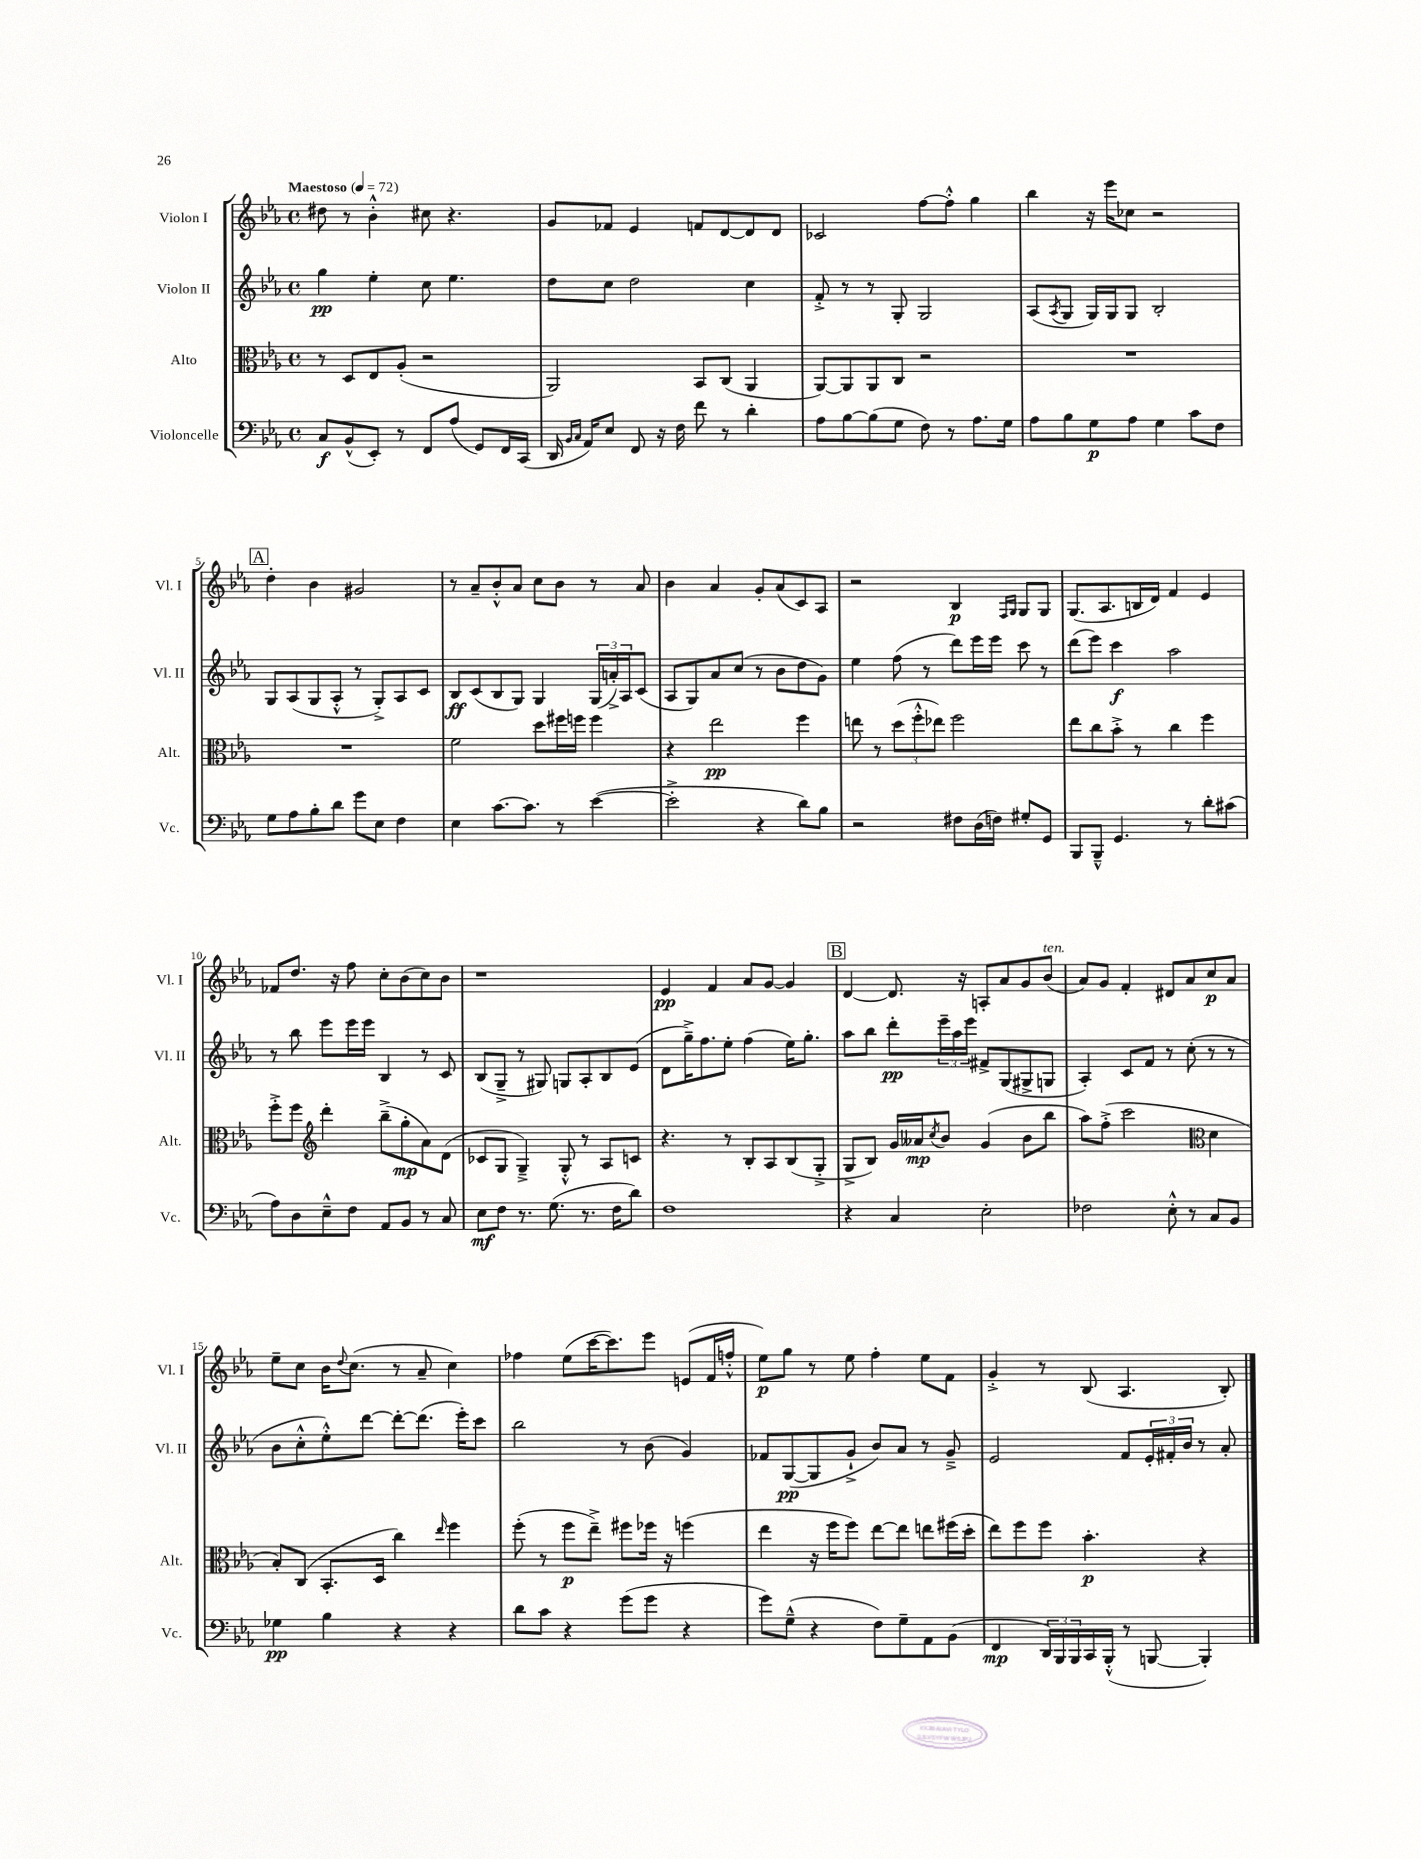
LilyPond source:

<<
\new StaffGroup <<
\new Staff = "s0" \with { instrumentName = "Violon I" shortInstrumentName = "Vl. I" } {
    \clef treble \key ees \major \defaultTimeSignature \time 4/4 \tempo "Maestoso" 4 = 72
    dis''8 r8 bes'4-.-^ cis''8 r4. |
    g'8 fes'8 ees'4 f'8 d'8~ d'8 d'8 |
    ces'2 f''8~ f''8-.-^ g''4 |
    bes''4 r16 ees'''16 ces''8 r2 |
    \mark \markup { \box "A" } d''4-. bes'4 gis'2 |
    r8 aes'8-- bes'8-.-^ aes'8 c''8 bes'8 r8 aes'8 |
    bes'4 aes'4 g'8-. aes'8( c'8) aes8 |
    r2 bes4\p \grace { f16 g16 } g8 g8 |
    g8.( aes8. b16 d'16) f'4 ees'4 |
    fes'8 d''8. r16 f''8 c''8-. bes'8( c''8) bes'8 |
    r1 |
    ees'4\pp f'4 aes'8 g'8~ g'4 |
    \mark \markup { \box "B" } d'4~ d'8. r16 a8-. aes'8 g'8 bes'8^\markup { \italic "ten." }( |
    aes'8) g'8 f'4-. dis'8 aes'8 c''8\p aes'8 |
    ees''8-- c''8 bes'16 \appoggiatura { d''8 } c''8.( r8 aes'8-- c''4) |
    fes''4 ees''8( c'''16~ c'''8.) ees'''8 e'8( f'16 f''16-.-^ |
    ees''8\p) g''8 r8 ees''8 f''4-. ees''8 f'8 |
    g'4-.-> r8 bes8( aes4. bes8-.) \bar "|." |
}
\new Staff = "s1" \with { instrumentName = "Violon II" shortInstrumentName = "Vl. II" } {
    \clef treble \key ees \major \defaultTimeSignature \time 4/4
    g''4\pp ees''4-. c''8 ees''4. |
    d''8 c''8 d''2 c''4 |
    f'8-.-> r8 r8 g8-. g2 |
    aes8( \acciaccatura { aes8 } g8 g16) g16 g8 bes2-. |
    \mark \markup { \box "A" } g8 aes8( g8 aes8-.-^ r8 g8-.->) aes8 c'8 |
    bes8\ff c'8( bes8 g8) g4 \tuplet 3/2 { g16( a'16-.->) aes16 } c'8( |
    aes8 g8) aes'8 c''8( r8 bes'8 d''8 g'8) |
    ees''4 f''8( r8 d'''8) ees'''16 ees'''16 c'''8 r8 |
    d'''8( ees'''8) c'''4\f aes''2 |
    r8 bes''8 ees'''8 ees'''16 ees'''16 bes4 r8 c'8 |
    bes8( g8---> r8 gis8) g8 aes8-. bes8 ees'8( |
    d'8 g''16--->) f''8. ees''8-. f''4( ees''16) g''8.-. |
    \mark \markup { \box "B" } aes''8 bes''8 d'''8-.\pp \tuplet 3/2 { ees'''16-- aes''16 ees'''16 } fis'8-> g8( gis8-> g8 |
    aes4-.) c'8 f'8 r8 c''8-.( r8 r8 |
    bes'8 c''8-.-^ ees''8-.-^) d'''8~ d'''8~-. d'''8.( ees'''16-.) c'''8 |
    bes''2 r8 bes'8( g'4) |
    fes'8 g8~\pp( g8 g'8-!-> bes'8) aes'8 r8 g'8---> |
    ees'2 f'8 \tuplet 3/2 { ees'16-. fis'16-. bes'16 } r8 aes'8-. \bar "|." |
}
\new Staff = "s2" \with { instrumentName = "Alto" shortInstrumentName = "Alt." } {
    \clef alto \key ees \major \defaultTimeSignature \time 4/4
    r8 d8 ees8 aes8-.( r2 |
    aes,2) bes,8 c8( aes,4 |
    aes,8~) aes,8 aes,8 c8 r2 |
    R1 |
    \mark \markup { \box "A" } R1 |
    f'2 d''8 fis''16 f''16 f''4 |
    r4 ees''2\pp f''4 |
    e''8 r8 \tuplet 3/2 { d''8( f''8-.-^ ees''8) } f''2 |
    ees''8 c''8 bes'8-.-> r8 c''4 f''4 |
    f''8-.-> f''8 \clef treble d'''4-. bes''8--->( g''8-.\mp aes'8) d'8( |
    ces'8 g8 g4--->) g8-.-^ r8 aes8 c'8 |
    r4. r8 bes8-. aes8 bes8( g8-.-> |
    \mark \markup { \box "B" } g8-> bes8) g'16 aeses'16\mp \acciaccatura { c''8 } bes'8 g'4( bes'8 bes''8 |
    aes''8) f''8-.->( c'''2 \clef alto d'4 |
    bes8-.) c8( bes,8.-. d16 c''4) \grace { ees''16 } f''4 |
    f''8-.( r8 f''8\p ees''8--->) fis''8 fes''16 r16 f''4( |
    ees''4 r16 f''16 f''8) ees''8~ ees''8 e''8 fis''16( d''16-. |
    ees''8) f''8 f''8 bes'4.-.\p r4 \bar "|." |
}
\new Staff = "s3" \with { instrumentName = "Violoncelle" shortInstrumentName = "Vc." } {
    \clef bass \key ees \major \defaultTimeSignature \time 4/4
    c8\f bes,8-^( ees,8-.) r8 f,8 aes8( g,8) f,16 c,16( |
    d,16 \grace { bes,16 c16 } aes,16) ees8 f,8 r16 f16 f'8 r8 d'4-. |
    aes8 bes8~ bes8( g8 f8) r8 aes8. g16 |
    aes8 bes8 g8\p aes8 g4 c'8 f8 |
    \mark \markup { \box "A" } g8 aes8 bes8-. d'8 g'8 ees8 f4 |
    ees4 c'8.~ c'8. r8 ees'4~( |
    ees'2-.-> r4 d'8) bes8 |
    r2 fis8 d16( f16) gis8-. g,8 |
    bes,,8 bes,,8---^ g,4. r8 d'8-. cis'8( |
    aes8) d8 ees8---^ f8 aes,8 bes,8 r8 c8 |
    ees8\mf f8 r8. g8.( r8. f16 d'8) |
    f1 |
    \mark \markup { \box "B" } r4 c4 ees2-. |
    fes2 ees8-.-^ r8 c8 bes,8 |
    ges4\pp bes4 r4 r4 |
    d'8 c'8 r4 g'8( g'8 r4 |
    g'8) g8---^( r4 f8) g8-- aes,8 bes,8( |
    f,4\mp \tuplet 3/2 { d,16) bes,,16 bes,,16 } c,16 bes,,16-.-^( r8 b,,8~ b,,4-.) \bar "|." |
}
>>
>>
